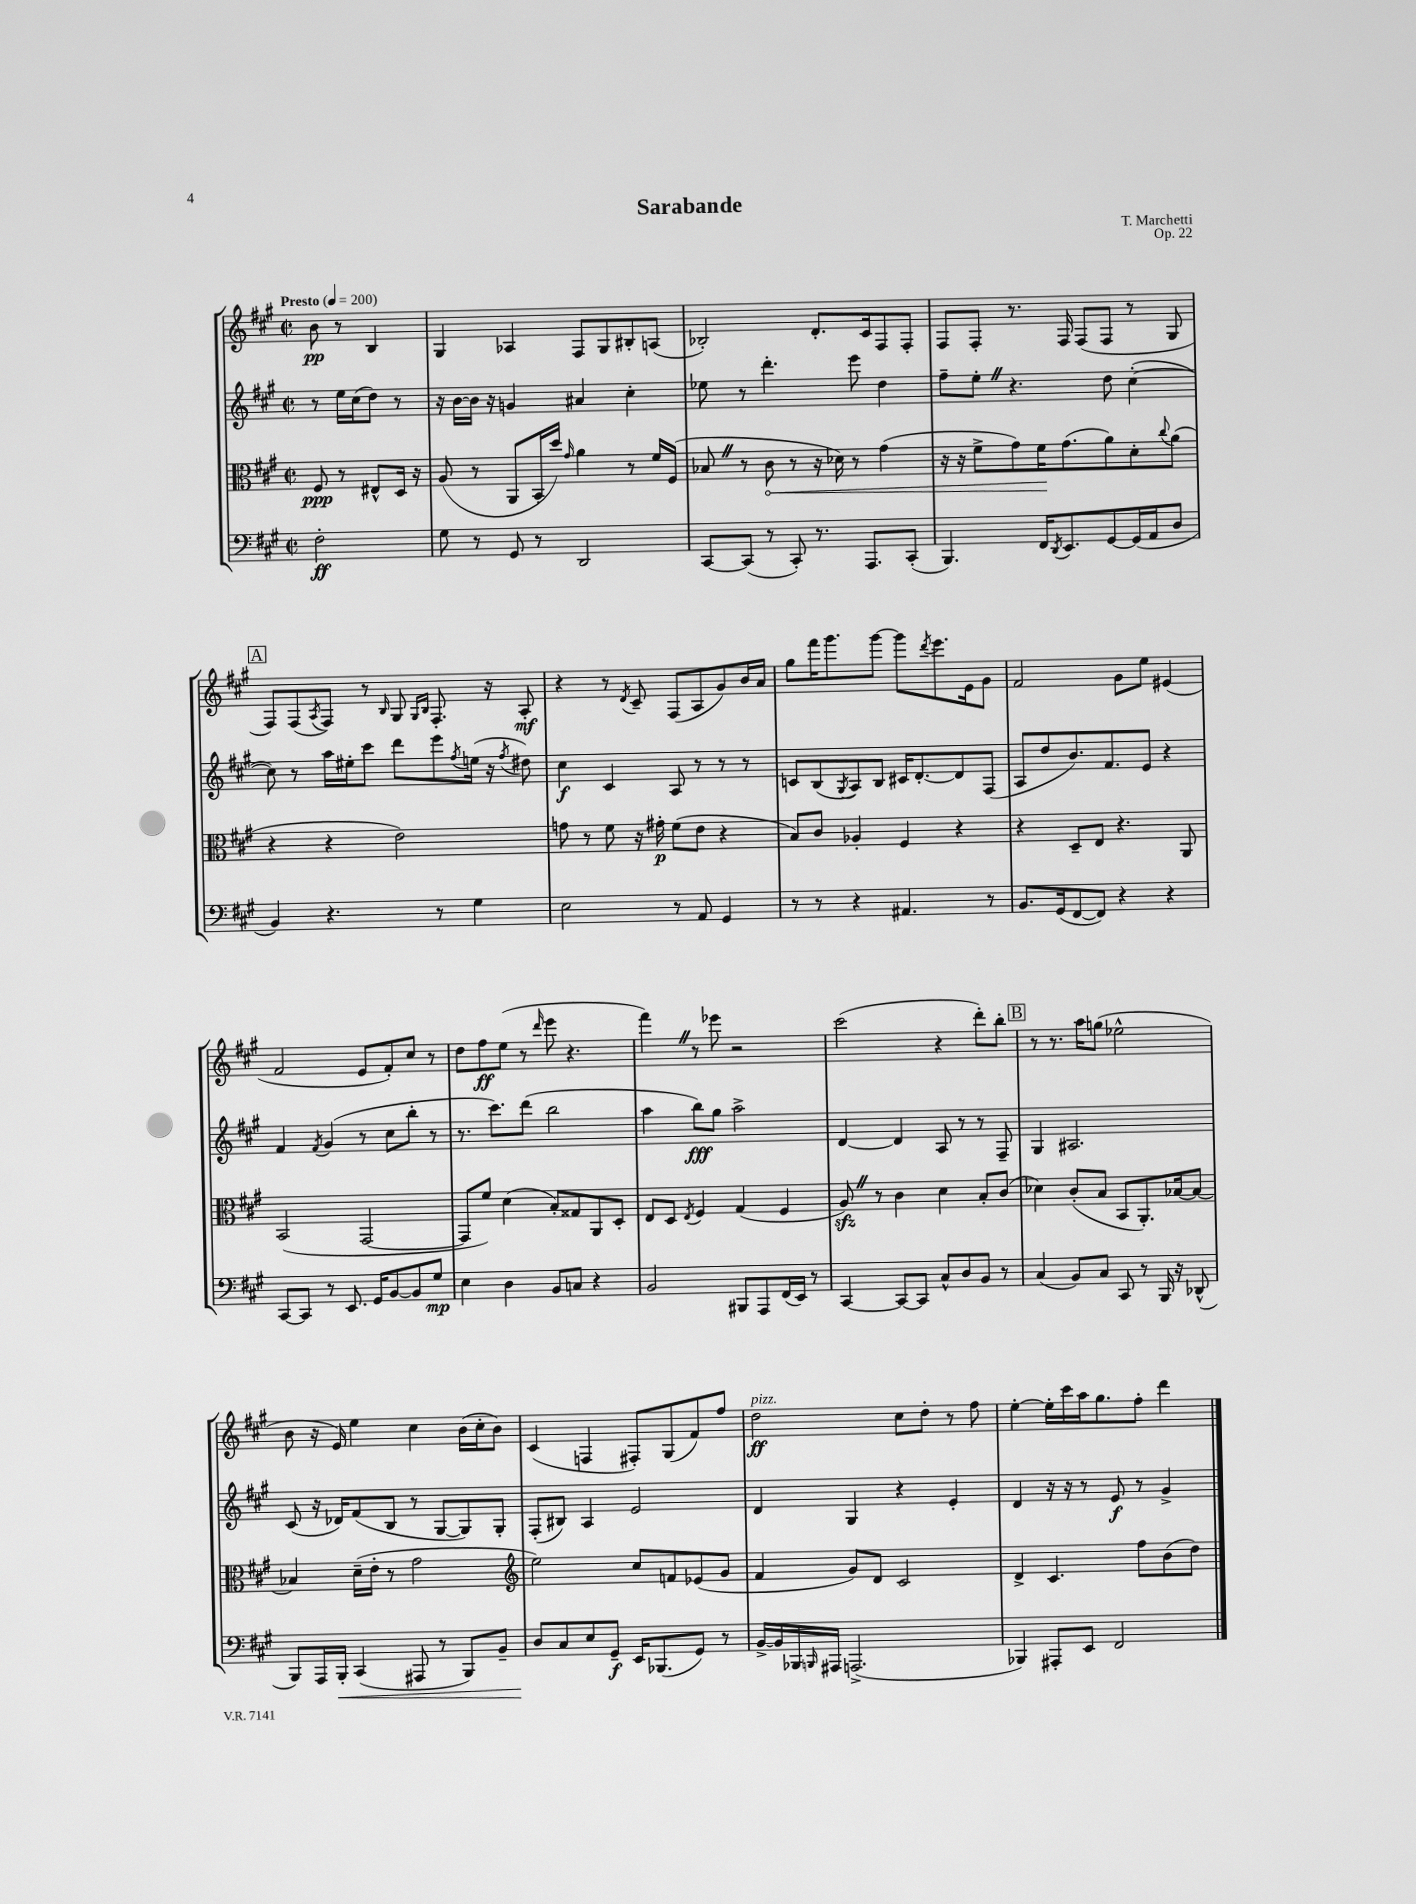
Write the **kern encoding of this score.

**kern	**kern	**kern	**kern
*staff4	*staff3	*staff2	*staff1
*clefF4	*clefC3	*clefG2	*clefG2
*k[f#c#g#]	*k[f#c#g#]	*k[f#c#g#]	*k[f#c#g#]
*M2/2	*M2/2	*M2/2	*M2/2
*met(c|)	*met(c|)	*met(c|)	*met(c|)
*MM200	*MM200	*MM200	*MM200
2F#'	8F#	8r	8b
.	8r	16ee	8r
.	.	(16cc#	.
.	8E#^^	8dd)	4B
.	16D	8r	.
.	16r	.	.
=	=	=	=
8G#	(8A	16r	4G#
.	.	[16b	.
8r	8r	16b]	.
.	.	16r	.
8GG#	8AA	4g	4A-
8r	16BB'	.	.
.	16dd)	.	.
.	16qqg#	.	.
2DD	4a	4a#	8F#
.	.	.	8G#
.	8r	4cc#'	8B#'
.	16f#	.	(8A
.	(16F#	.	.
=	=	=	=
[8CC#	8B-	8ee-	2B-')
(8CC#]	8r	8r	.
8r	8c#	4.ddd'	.
8CC#')	8r	.	.
8.r	16r	.	8.d'
.	16d-)	.	.
.	8r	8eee	.
8.AAA	.	.	16c#
.	(4g#	4dd	8F#
(8CC#'	.	.	8F#'
=	=	=	=
4.BBB)	16r	8ff#~	8F#
.	16r	.	.
.	8f#^	8ee'	8F#'
.	8g#)	4.r	8.r
16FF#	16f#	.	.
8qDD	.	.	.
8.EE	(8.g#	.	16F#
.	.	.	(8F#
[8GG#	8a)	8dd	8F#
(16GG#]	8d'	([4cc#'	8r
16AA	.	.	.
.	8qqcc#	.	.
8D	(8a	.	8G#
=	=	=	=
4BB)	4r	8cc#])	8F#)
.	.	8r	(8F#
.	.	.	8qA
4.r	4r	16aa	8F#)
.	.	16ee#'	.
.	.	8ccc#	8r
.	.	.	16qqB
.	2e)	8ddd	8G#
.	.	.	16qqG#
.	.	.	16qqB
8r	.	8eee	8.F#'
.	.	8qff#	.
4G#	.	(16ee	.
.	.	16r	16r
.	.	8qff#	.
.	.	8dd#)	8A'
=	=	=	=
2E	8g	4cc#	4r
.	8r	.	.
.	8f#	4c#	8r
.	.	.	8qd
.	16r	.	8c#~
.	16g#'	.	.
8r	(8f#	8A	(8F#
8AA	8e	8r	8A
4GG#	4r	8r	8g#)
.	.	8r	16b
.	.	.	16a
=	=	=	=
8r	8B)	8c	8gg#
8r	8c#	(8B	16fff#
.	.	.	8.ggg#
.	.	8qG#	.
4r	4A-'	8A)	.
.	.	8B	[8ggg#
4.AA#	4F#	16c#	8ggg#]
.	.	[8.d'	.
.	.	.	8qddd
.	.	.	8.eee
.	4r	8d]	.
.	.	.	16e
8r	.	(8F#	8g#
=	=	=	=
8.BB	4r	8A	2f#
.	.	8dd	.
(16GG#	.	.	.
[8FF#	8D~	8.b)	.
8FF#])	8E	.	.
.	.	8.f#	.
4r	4.r	.	8g#
.	.	8e	8ee
4r	.	4r	(4e#
.	8AA	.	.
=	=	=	=
[8CC#	(2BB	4f#	2f#
8CC#]	.	.	.
.	.	8qf#	.
8r	.	(4g#	.
8.EE	.	.	.
.	[2GG#	8r	8e
16GG#	.	.	.
[8BB	.	8cc#	8f#')
8BB]	.	8bb'	8cc#
8G#	.	8r	8r
=	=	=	=
4E	8GG#]	8.r	8dd
.	8f#)	.	8ff#
.	.	8.ccc#)	.
4D	(4d	.	(8ee
.	.	(8ddd	8r
.	.	.	16qqddd
8BB	8B')	2bb	8eee
8C	8G##	.	4.r
4r	8AA	.	.
.	8D'	.	.
=	=	=	=
2BB	8E	4aa	4fff#)
.	8D	.	.
.	8qE	.	.
.	4F#	8bb)	8r
.	.	8gg#	8eee-
8BBB#	(4G#	2aa^	2r
8AAA	.	.	.
(16FF#	4F#	.	.
16EE)	.	.	.
8r	.	.	.
=	=	=	=
[4CC#	8A)	[4d	(2ccc#
.	8r	.	.
8CC#_	4c#	4d]	.
8CC#]	.	.	.
8C#^^	4d	8A	4r
8D	.	8r	.
8BB	8B'	8r	8ddd')
8r	(8c#	8F#~	8bb'
=	=	=	=
(4C#	4d-)	4G#	8r
.	.	.	8.r
8BB)	(8c#'	2.A#	.
.	.	.	16aa
8C#	8B	.	(8gg
8CC#	8BB	.	2ee-^^
8r	8.AA')	.	.
16BBB	.	.	.
16r	[16B-	.	.
(8DD-^^	8B-_	.	.
=	=	=	=
8BBB)	4B-]	(8c#	8b
16AAA	.	16r	16r
16BBB'	.	16d-)	16e)
(4CC#	(16d~	(8f#	4ee
.	16e'	.	.
.	8r	8B	.
8AAA#	2g#	8r	4cc#
8r	.	[8G#	.
8BBB)	.	8G#])	(16b
.	.	.	16cc#'
8BB~	.	8G#'	8b)
=	=	=	=
*	*clefG2	*	*
8D	2ee)	(8F#'	(4c#
8C#	.	8B#)	.
8E	.	4A	4F
8GG#~	.	.	.
16EE	8cc#	2e	8F#')
(8.BBB-	.	.	.
.	8f	.	(8G#
8GG#)	(8e-	.	8f#)
8r	8g#	.	8ff#
=	=	=	=
[16BB^	4f#	4d	2dd
16BB]	.	.	.
16BBB-	.	.	.
16qqBBB	.	.	.
16AAA#	.	.	.
(2.AAA^	8g#)	4G#	.
.	8d	.	.
.	2c#	4r	8cc#
.	.	.	8dd'
.	.	4e'	8r
.	.	.	8ff#
=	=	=	=
4BBB-)	4d^	4d	[4ee'
8AAA#'	4.c#	16r	16ee']
.	.	16r	16ccc#
8EE	.	8r	16aa
.	.	.	8.gg#
2FF#	.	8e	.
.	8ff#	8r	8ff#'
.	(8b	4g#^	4ddd
.	8dd)	.	.
==	==	==	==
*-	*-	*-	*-
